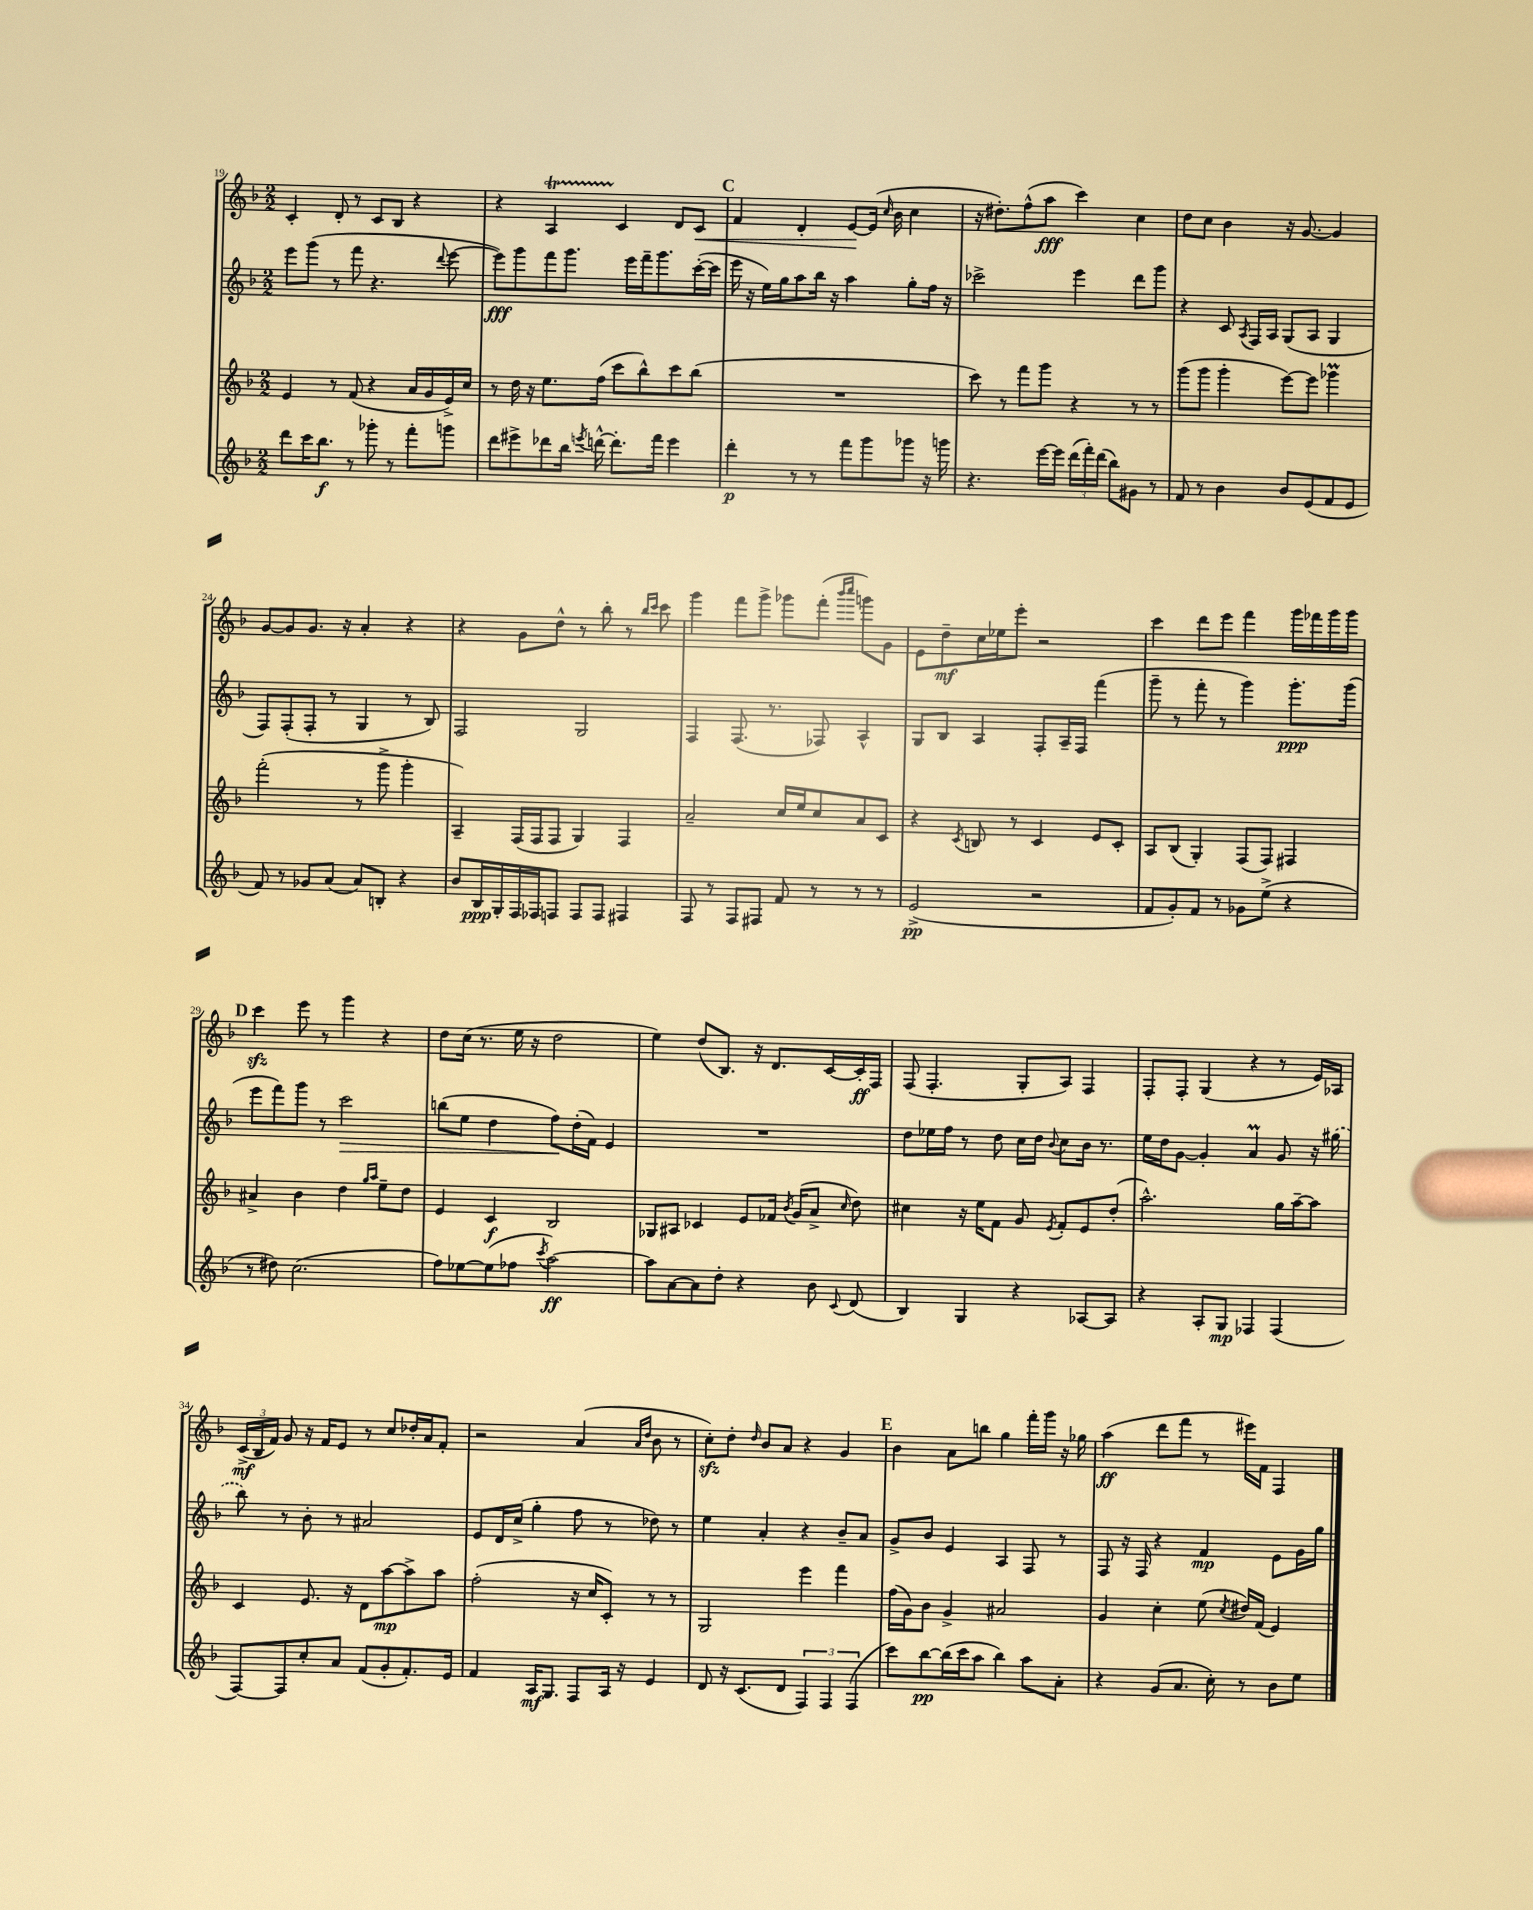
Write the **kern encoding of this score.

**kern	**dynam	**kern	**dynam	**kern	**dynam	**kern	**dynam
*part4	*part4	*part3	*part3	*part2	*part2	*part1	*part1
*staff4	*staff4	*staff3	*staff3	*staff2	*staff2	*staff1	*staff1
*clefG2	*	*clefG2	*	*clefG2	*	*clefG2	*
*k[b-]	*	*k[b-]	*	*k[b-]	*	*k[b-]	*
*M2/2	*	*M2/2	*	*M2/2	*	*M2/2	*
=19	=19	=19	=19	=19	=19	=19	=19
8ddd\L	.	4e/	.	8eee\L	.	4c'/	.
16ccc\K	.	.	.	(8ggg\J	.	.	.
8.bb-\J	f	.	.	.	.	.	.
.	.	8r	.	8r	.	8d'/	.
8r	.	(8f/	.	8fff\	.	8r	.
8ggg-X'\	.	4r	.	4.r	.	8c/L	.
8r	.	.	.	.	.	8B-/J	.
8fff'\L	.	16a/LL	.	.	.	4r	.
.	.	16g/	.	.	.	.	.
.	.	.	.	8qqddd/	.	.	.
8gggn\J	.	16e^/)	.	[8eee\	.	.	.
.	.	16cc/JJ	.	.	.	.	.
=20	=20	=20	=20	=20	=20	=20	=20
8ddd\L	.	8r	.	8eee\L])	fff	4r	.
8eee#X^\	.	16dd\	.	8ggg\	.	.	.
.	.	16r	.	.	.	.	.
8ddd-X\	.	8.ee\L	.	8fff\	.	4At/	.
16bb-\Jk	.	.	.	8.ggg\J	.	.	.
8qeeen/	.	.	.	.	.	.	.
[16dddn^^\	.	(16ff\Jk	.	.	.	.	.
8.ddd'\L]	.	8ccc\L	.	.	.	4c/	.
.	.	.	.	16eee\LL	.	.	.
.	.	8bb-^^\)	.	16fff~\J	.	.	.
16fff\Jk	.	.	.	8.ggg\	.	.	.
4eee\	.	8ccc\	.	.	.	8d/L	.
!	!	!	!	!	!	!	!LO:HP:b
.	.	(8bb-\J	.	([16ccc'\L	.	8c/J	<
.	.	.	.	16ccc\JJ]	.	.	.
!!LO:REH:place=s1:t=C
=21	=21	=21	=21	=21	=21	=21	=21
4ddd'\	p	1r	.	16eee\	.	4f/	.
.	.	.	.	16r	.	.	.
.	.	.	.	16ee\LL)	.	.	.
.	.	.	.	16gg\J	.	.	.
8r	.	.	.	8aa\	.	4d'/	.
8r	.	.	.	16bb-\Jk	.	.	.
.	.	.	.	16r	.	.	.
8fff\L	.	.	.	4aa\	.	[8e/L	.
8ggg\	.	.	.	.	.	(16e/Jk]	[
.	.	.	.	.	.	16qqcc/	.
.	.	.	.	.	.	16b-\	.
8ggg-X\J	.	.	.	8gg'\L	.	4cc\	.
16r	.	.	.	16ff\Jk	.	.	.
16gggn\	.	.	.	16r	.	.	.
=22	=22	=22	=22	=22	=22	=22	=22
4.r	.	8ccc\)	.	2ccc-X^\	.	16r	.
.	.	.	.	.	.	8.dd#X'\L)	.
.	.	8r	.	.	.	.	.
.	.	8fff\L	.	.	.	(8ff^^\	.
[16eee\LL	.	8ggg\J	.	.	.	8aa\J	fff
16eee\JJ]	.	.	.	.	.	.	.
(24ddd\LL	.	4r	.	4eee\	.	4ccc\)	.
24fff'\)	.	.	.	.	.	.	.
(24ddd\JJ	.	.	.	.	.	.	.
8bb-\L)	.	.	.	.	.	.	.
8g#X\J	.	8r	.	8ddd\L	.	4cc\	.
8r	.	8r	.	8ggg\J	.	.	.
=23	=23	=23	=23	=23	=23	=23	=23
8f/	.	(8ggg\L	.	4r	.	8dd\L	.
8r	.	8ggg\J	.	.	.	8cc\J	.
4b-\	.	4ggg'\	.	8c/	.	4b-\	.
.	.	.	.	8qA/	.	.	.
.	.	.	.	16F/LL	.	.	.
.	.	.	.	16A/JJ	.	.	.
8b-/L	.	[8eee\L)	.	(8G/L	.	16r	.
.	.	.	.	.	.	[8.g/	.
(8e/	.	8eee\J]	.	8A/J	.	.	.
8f/	.	4ggg-XM\	.	4G/	.	4g/]	.
8e/J	.	.	.	.	.	.	.
!!LO:LB:g=z
=24	=24	=24	=24	=24	=24	=24	=24
8f/)	.	(2fff'\	.	8F/L)	.	[8g/L	.
8r	.	.	.	(8F'/	.	8g/]	.
8g-X/L	.	.	.	8F'/J	.	8.g/J	.
(8a/J	.	.	.	8r	.	.	.
.	.	.	.	.	.	16r	.
8a/L)	.	8r	.	4G/	.	4a'/	.
8Bn'/J	.	8ggg^\	.	.	.	.	.
4r	.	4ggg'\	.	8r	.	4r	.
.	.	.	.	8B-/)	.	.	.
=25	=25	=25	=25	=25	=25	=25	=25
8b-/L	.	4A~/)	.	2F/	.	4r	.
16B-/L	ppp	.	.	.	.	.	.
16G'/	.	.	.	.	.	.	.
16F/	.	(16F/LL	.	.	.	8g\L	.
16F-X/J	.	16F/J	.	.	.	.	.
8Fn/J	.	8F/J	.	.	.	8dd^^\J	.
8F/L	.	4G/)	.	2G/	.	8r	.
8F/J	.	.	.	.	.	8bb-'\	.
4F#X/	.	4F/	.	.	.	8r	.
.	.	.	.	.	.	16qqbb-/LL	.
.	.	.	.	.	.	16qqccc/JJ	.
.	.	.	.	.	.	8ccc\	.
=26	=26	=26	=26	=26	=26	=26	=26
8F/	.	2a~/	.	4F/	.	4ggg\	.
8r	.	.	.	.	.	.	.
8F/L	.	.	.	(8.F/	.	8fff\L	.
8F#X/J	.	.	.	.	.	8ggg^\J	.
.	.	.	.	8.r	.	.	.
8f/	.	16cc/LL	.	.	.	8ggg-X\L	.
.	.	16ee/J	.	.	.	.	.
8r	.	8cc/	.	8F-X/)	.	(8fff'\J	.
.	.	.	.	.	.	16qqbbb-/LL	.
.	.	.	.	.	.	16qqcccc/JJ	.
8r	.	8a/	.	4A^^/	.	8gggn\L)	.
8r	.	8c/J	.	.	.	8g\J	.
=27	=27	=27	=27	=27	=27	=27	=27
(2e^/	pp	4r	.	8G/L	.	8e\L	.
.	.	.	.	8B-/J	.	8dd~\	mf
.	.	8qc/	.	.	.	.	.
.	.	8Bn/	.	4A/	.	16cc\L	.
.	.	.	.	.	.	16ee-X\J	.
.	.	8r	.	.	.	8eee'\J	.
2r	.	4c/	.	8F'/L	.	2r	.
.	.	.	.	16A~/L	.	.	.
.	.	.	.	16F/JJ	.	.	.
.	.	8e/L	.	(4fff\	.	.	.
.	.	8c'/J	.	.	.	.	.
=28	=28	=28	=28	=28	=28	=28	=28
8f/L	.	8A/L	.	8ggg~\	.	4ccc\	.
8g'/)	.	(8B-/J	.	8r	.	.	.
8f/J	.	4G'/)	.	8fff'\	.	8ddd\L	.
8r	.	.	.	8r	.	8eee\J	.
8g-X\L	.	(8F/L	.	4ggg\)	.	4fff\	.
(8ee^\J	.	8F/J)	.	.	.	.	.
4r	.	4F#X/	.	8.ggg'\L	ppp	16ggg\LL	.
.	.	.	.	.	.	16fff-X\	.
.	.	.	.	.	.	16ggg\	.
.	.	.	.	(16ggg\Jk	.	16ggg\JJ	.
!!LO:LB:g=z
!!LO:REH:place=s1:t=D
=29	=29	=29	=29	=29	=29	=29	=29
8r	.	4a#X^/	.	8eee\L	.	4ccczz\	.
8dd#X\)	.	.	.	8fff\)	.	.	.
(2.cc\	.	4b-\	.	8ggg\J	.	8eee\	.
.	.	.	.	8r	.	8r	.
!	!	!	!	!	!LO:HP:b	!	!
.	.	4dd\	.	2ccc\	>	4ggg\	.
.	.	16qqgg/LL	.	.	.	.	.
.	.	16qqaa/JJ	.	.	.	.	.
.	.	8ee~\L	.	.	.	4r	.
.	.	8dd\J	.	.	.	.	.
=30	=30	=30	=30	=30	=30	=30	=30
8ff\L)	.	4e/	.	(8bbn\L	.	8dd\L	.
[8ee-X\	.	.	.	8ee\J	.	(16cc\Jk	.
.	.	.	.	.	.	8.r	.
(8ee-\]	.	4c/	f	4dd\	.	.	.
8ff-X\J	.	.	.	.	.	16ee\	.
.	.	.	.	.	.	16r	.
8qccc/	.	.	.	.	.	.	.
[2aa\)	ff	2B-/	.	8ff\L)	.	2dd\	.
.	.	.	.	(16dd'\L	]	.	.
.	.	.	.	16f\JJ)	.	.	.
.	.	.	.	4e/	.	.	.
=31	=31	=31	=31	=31	=31	=31	=31
8aa\L]	.	8G-X/L	.	1r	.	4ee\)	.
[8a\	.	8A#X/J	.	.	.	.	.
8a\]	.	4c-X/	.	.	.	(8dd/L	.
8dd'\J	.	.	.	.	.	8.B-/J)	.
4r	.	8e/L	.	.	.	.	.
.	.	.	.	.	.	16r	.
.	.	16f-X/Jk	.	.	.	8.d/L	.
.	.	8qb-/	.	.	.	.	.
.	.	(16g/KL	.	.	.	.	.
8b-\	.	8a^/J	.	.	.	.	.
.	.	.	.	.	.	[16c/L	.
8qqc/	.	16qqcc/	.	.	.	.	.
(8d/	.	8dd\)	.	.	.	16c'/]	ff
.	.	.	.	.	.	16F/JJ	.
=32	=32	=32	=32	=32	=32	=32	=32
4B-/)	.	4cc#X\	.	8dd\L	.	(8F/	.
.	.	.	.	16ee-X\L	.	4.F'/	.
.	.	.	.	16ff\JJ	.	.	.
4G/	.	16r	.	8r	.	.	.
.	.	16ee\KL	.	.	.	.	.
.	.	8f\J	.	8dd\	.	.	.
4r	.	8g/	.	16cc\LL	.	8G'/L	.
.	.	.	.	16dd\JJ	.	.	.
.	.	8qe/	.	8qqb-/	.	.	.
.	.	8f'/L	.	8cc\L	.	8A/J)	.
[8A-X/L	.	8e/	.	16b-\Jk	.	4F/	.
.	.	.	.	8.r	.	.	.
8A-/J]	.	(8dd'/J	.	.	.	.	.
=33	=33	=33	=33	=33	=33	=33	=33
4r	.	2.aa^^\)	.	16ee\LL	.	8F'/L	.
.	.	.	.	16dd\J	.	.	.
.	.	.	.	[8g\J	.	8F'/J	.
8A'/L	.	.	.	4g'/]	.	(4G/	.
8G/J	mp	.	.	.	.	.	.
4F-X/	.	.	.	4am/	.	4r	.
(4F-/	.	16gg\LL	.	8g/	.	8r	.
.	.	[16aa~\J	.	.	.	.	.
.	.	8aa\J]	.	16r	.	16e/LL)	.
.	.	.	.	(16gg#X\	.	16A-X/JJ	.
!!LO:LB:g=z
=34	=34	=34	=34	=34	=34	=34	=34
[8F/L)	.	4c/	.	8bb-\)	.	(24c^/LL	mf
.	.	.	.	.	.	24B-/	.
.	.	.	.	.	.	24f/JJ)	.
8F/]	.	.	.	8r	.	8g/	.
8cc'/	.	8.e/	.	8b-'\	.	16r	.
.	.	.	.	.	.	16f/KL	.
8a/J	.	.	.	8r	.	8e/J	.
.	.	16r	.	.	.	.	.
(8f/L	.	8d\L	.	2a#X/	.	8r	.
8g'/	.	[8aa\	mp	.	.	8cc/L	.
8.f'/)	.	8aa^\]	.	.	.	16dd-X'/L	.
.	.	.	.	.	.	16a/J	.
.	.	8aa\J	.	.	.	8f'/J	.
16e/Jk	.	.	.	.	.	.	.
=35	=35	=35	=35	=35	=35	=35	=35
4f/	.	(2ff'\	.	8e/L	.	2r	.
.	.	.	.	16d/L	.	.	.
.	.	.	.	(16cc^/JJ	.	.	.
16A/KL	mf	.	.	4gg'\	.	.	.
8.G/J	.	.	.	.	.	.	.
8F/L	.	16r	.	8ff\	.	(4a/	.
.	.	16cc/KL	.	.	.	.	.
16A/Jk	.	8c'/J)	.	8r	.	.	.
16r	.	.	.	.	.	.	.
.	.	.	.	.	.	16qqa/LL	.
.	.	.	.	.	.	16qqdd/JJ	.
4e/	.	8r	.	8dd-X\)	.	8b-\	.
.	.	8r	.	8r	.	8r	.
=36	=36	=36	=36	=36	=36	=36	=36
8d/	.	2G/	.	4ee\	.	8cczz'\L)	.
16r	.	.	.	.	.	8dd'\J	.
(8.c/L	.	.	.	.	.	.	.
.	.	.	.	.	.	16qqdd/	.
.	.	.	.	4a'/	.	8b-/L	.
8d/J	.	.	.	.	.	8a/J	.
6F/)	.	4eee\	.	4r	.	4r	.
6F/	.	.	.	.	.	.	.
.	.	4fff\	.	8b-~/L	.	4g/	.
(6F/	.	.	.	.	.	.	.
.	.	.	.	8a/J	.	.	.
!!LO:REH:place=s1:t=E
=37	=37	=37	=37	=37	=37	=37	=37
8ccc\L)	.	(16ff\LL	.	8g^/L	.	4b-\	.
.	.	16g\J)	.	.	.	.	.
[8bb-\	pp	8b-\J	.	8b-/J	.	.	.
(16bb-\L]	.	4g^/	.	4e/	.	8a\L	.
16ccc\J	.	.	.	.	.	.	.
8aa\J	.	.	.	.	.	8bbn\J	.
4bb-\)	.	2a#X/	.	4A/	.	4gg\	.
8aa\L	.	.	.	8F/	.	16fff'\LL	.
.	.	.	.	.	.	16ggg\JJ	.
8a'\J	.	.	.	8r	.	16r	.
.	.	.	.	.	.	16gg-X\	.
=38	=38	=38	=38	=38	=38	=38	=38
4r	.	4g/	.	8F/	.	(4aa\	ff
.	.	.	.	16r	.	.	.
.	.	.	.	16F/	.	.	.
(8g/L	.	4cc'\	.	4r	.	8ddd\L	.
8.a/J	.	.	.	.	.	8fff\J	.
.	.	(8ee\	.	4f/	mp	8r	.
16cc'\)	.	.	.	.	.	.	.
.	.	8qcc/	.	.	.	.	.
8r	.	16dd#X/LL)	.	.	.	16eee#X\LL)	.
.	.	(16f/JJ	.	.	.	16f\JJ	.
8b-\L	.	4e/)	.	8e\L	.	4F/	.
8ee\J	.	.	.	16g\L	.	.	.
.	.	.	.	16gg\JJ	.	.	.
==	==	==	==	==	==	==	==
*-	*-	*-	*-	*-	*-	*-	*-
